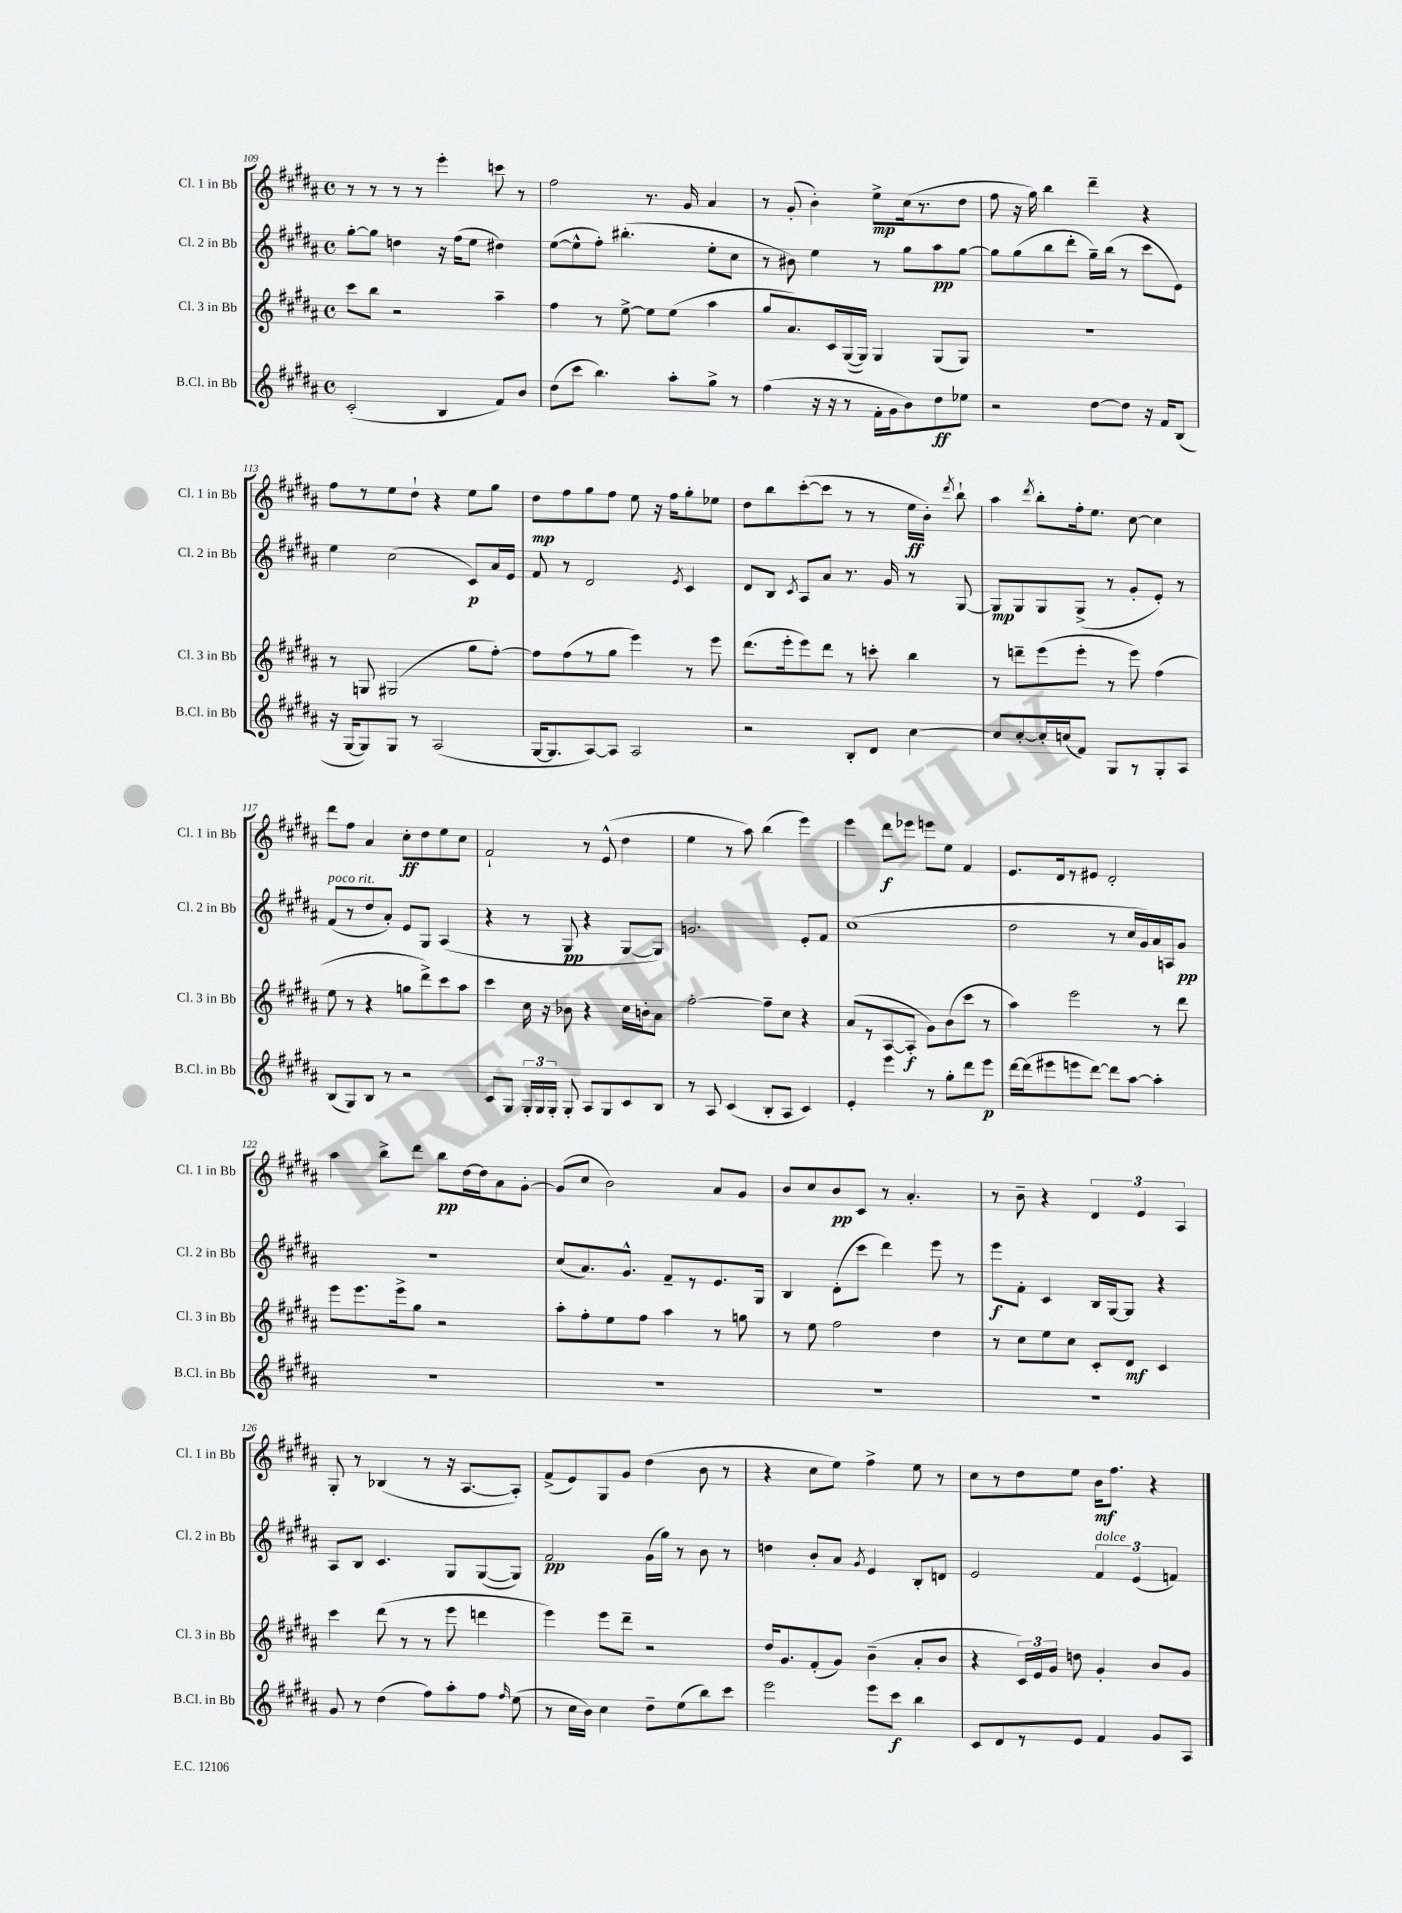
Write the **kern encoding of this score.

**kern	**dynam	**kern	**dynam	**kern	**dynam	**kern	**dynam
*part4	*part4	*part3	*part3	*part2	*part2	*part1	*part1
*staff4	*staff4	*staff3	*staff3	*staff2	*staff2	*staff1	*staff1
*I"B.Cl. in Bb	*	*I"Cl. 3 in Bb	*	*I"Cl. 2 in Bb	*	*I"Cl. 1 in Bb	*
*I'B.Cl. in Bb	*	*I'Cl. 3 in Bb	*	*I'Cl. 2 in Bb	*	*I'Cl. 1 in Bb	*
*clefG2	*	*clefG2	*	*clefG2	*	*clefG2	*
*k[f#c#g#d#a#]	*	*k[f#c#g#d#a#]	*	*k[f#c#g#d#a#]	*	*k[f#c#g#d#a#]	*
*M4/4	*	*M4/4	*	*M4/4	*	*M4/4	*
*met(c)	*	*met(c)	*	*met(c)	*	*met(c)	*
=109	=109	=109	=109	=109	=109	=109	=109
(2c#'/	.	8ccc#\L	.	[8gg#'\L	.	8r	.
.	.	8bb\J	.	8gg#\J]	.	8r	.
.	.	2r	.	4ddn\	.	8r	.
.	.	.	.	.	.	8r	.
4B/	.	.	.	16r	.	4eee'\	.
.	.	.	.	(16ff#\KL	.	.	.
.	.	.	.	8ee\J	.	.	.
8f#/L)	.	4aa#~\	.	4dd#X\)	.	8cccn\	.
8b/J	.	.	.	.	.	8r	.
=110	=110	=110	=110	=110	=110	=110	=110
(8dd#\L	.	4ff#\	.	([8ee\L	.	2ff#\	.
8ccc#\J	.	.	.	8ee^^\]	.	.	.
4.bb\)	.	8r	.	8ff#'\J)	.	.	.
.	.	[8ee^\	.	(4.bb#X'\	.	.	.
.	.	8ee\L]	.	.	.	8.r	.
8aa#'\L	.	(8ee\J	.	.	.	.	.
.	.	.	.	.	.	16g#/	.
8gg#^\J	.	4aa#\	.	8ee'\L	.	4a#/	.
8r	.	.	.	8cc#\J	.	.	.
=111	=111	=111	=111	=111	=111	=111	=111
(4ff#\	.	8gg#/L	.	8r	.	8r	.
.	.	8.a#/)	.	8b#X\)	.	(8g#'/	.
16r	.	.	.	4ee\	.	4b'\)	.
16r	.	16c#/L	.	.	.	.	.
8r	.	([16G#/	.	.	.	.	.
.	.	16G#/JJ])	.	.	.	.	.
16f#'\LL	.	4G#/	.	8r	.	8ee^\L	mp
16g#\J	.	.	.	.	.	.	.
8b\)	.	.	.	8gg#\L	.	(16cc#\k	.
.	.	.	.	.	.	8.r	.
8dd#\	ff	(8G#/L	.	8aa#\	pp	.	.
8ee-X\J	.	8G#/J)	.	[8gg#\J	.	8dd#\J	.
=112	=112	=112	=112	=112	=112	=112	=112
2r	.	1r	.	8gg#\L]	.	8ff#\	.
.	.	.	.	(8gg#\	.	16r	.
.	.	.	.	.	.	16gg#\)	.
.	.	.	.	8bb\	.	4bb\	.
.	.	.	.	8ddd#'\J	.	.	.
[8dd#\L	.	.	.	16gg#~\LL)	.	4ddd#~\	.
.	.	.	.	(16bb\JJ	.	.	.
8dd#\J]	.	.	.	8r	.	.	.
16r	.	.	.	8ccc#\L	.	4r	.
16f#/KL	.	.	.	.	.	.	.
(8B/J	.	.	.	8e\J)	.	.	.
!!LO:LB:g=z
=113	=113	=113	=113	=113	=113	=113	=113
16r	.	8r	.	4ee\	.	8ff#\L	.
[16G#/KL	.	.	.	.	.	.	.
8G#/])	.	8Gn/	.	.	.	8r	.
8G#/J	.	(2G#X/	.	(2cc#\	.	8ee\	.
8r	.	.	.	.	.	8dd#`\J	.
(2A#/	.	.	.	.	.	4r	.
.	.	8gg#\L	.	8c#/L)	p	8ee\L	.
.	.	[8ff#'\J)	.	16a#/L	.	8gg#\J	.
.	.	.	.	16e/JJ	.	.	.
=114	=114	=114	=114	=114	=114	=114	=114
[16G#/KL	.	8ff#\L]	.	8f#/	.	8dd#\L	mp
8.G#/]	.	.	.	.	.	.	.
.	.	(8ff#\	.	8r	.	8ff#\	.
[8A#/)	.	8r	.	2d#/	.	8gg#\	.
8A#/J]	.	8gg#\J	.	.	.	8ff#\J	.
2A#/	.	4eee\)	.	.	.	8ee\	.
.	.	.	.	.	.	16r	.
.	.	.	.	.	.	16ff#\KL	.
.	.	.	.	8qe/	.	.	.
.	.	8r	.	4c#/	.	8gg#'\	.
.	.	8eee\	.	.	.	8ee-X\J	.
=115	=115	=115	=115	=115	=115	=115	=115
2r	.	(8.ddd#\L	.	8d#/L	.	8dd#\L	.
.	.	.	.	8B/J	.	8bb\	.
.	.	16eee'\k	.	.	.	.	.
.	.	.	.	8qc#/	.	.	.
.	.	8eee\)	.	8A#/L	.	([8ccc#'\	.
.	.	8ddd#\J	.	8a#/J	.	8ccc#\J]	.
8B'/L	.	8r	.	8.r	.	8r	.
8d#/J	.	8cccn'\	.	.	.	8r	.
.	.	.	.	16g#/	.	.	.
[4cc#\	.	4bb\	.	8r	.	16ee\LL	ff
.	.	.	.	.	.	16b'\JJ)	.
.	.	.	.	.	.	8qddd#/	.
.	.	.	.	[8G#/	.	8bb`\	.
=116	=116	=116	=116	=116	=116	=116	=116
8cc#/L]	.	8r	.	8G#/L]	mp	4aa#\	.
[8cc#'/	.	8dddn~\L	.	8G#/	.	.	.
.	.	.	.	.	.	8qddd#/	.
16cc#'/L]	.	(8eee\	.	8G#/	.	8bb'\L	.
(16ccn/J	.	.	.	.	.	.	.
8f#/J)	.	8eee'\J	.	(8G#^/J	.	16ff#'\k	.
.	.	.	.	.	.	8.ee\J	.
8G#/L	.	8r	.	8r	.	.	.
8r	.	8eee\)	.	8g#'/L	.	[8cc#\	.
8G#'/	.	(4ff#\	.	8e'/J)	.	4cc#\]	.
8A#/J	.	.	.	8r	.	.	.
!!LO:LB:g=z
=117	=117	=117	=117	=117	=117	=117	=117
!	!	!	!	!LO:TX:a:i:t=poco rit.	!	!	!
(8B/L	.	8ee\	.	(8f#/L	.	8ddd#\L	.
8G#/)	.	8r	.	8r	.	8ff#\J	.
8B/J	.	4r	.	8dd#/	.	4a#/	.
8r	.	.	.	8a#'/J)	.	.	.
2r	.	8ggn\L	.	8e/L	.	8cc#'\L	ff
.	.	8ddd#^\)	.	8G#/J	.	8dd#\	.
.	.	8ccc#\	.	(4A#/	.	8ee\	.
.	.	8aa#\J	.	.	.	8cc#\J	.
=118	=118	=118	=118	=118	=118	=118	=118
8c#/L	.	4ccc#\	.	4r	.	2f#`/	.
8G#/J	.	.	.	.	.	.	.
24G#'/LL	.	16cc#\	.	8r	.	.	.
24G#/	.	.	.	.	.	.	.
.	.	16r	.	.	.	.	.
24G#'/JJ	.	.	.	.	.	.	.
8G#'/	.	8b-X\	.	8G#/	pp	.	.
8A#/L	.	4r	.	4r	.	8r	.
8G#/	.	.	.	.	.	(8e^^/	.
8c#/	.	16cc#\LL	.	[8G#/L	.	4dd#\	.
.	.	16bn'\J	.	.	.	.	.
8B/J	.	8a#\J	.	8G#/J])	.	.	.
=119	=119	=119	=119	=119	=119	=119	=119
8r	.	[2ff#'\	.	2.gn/	.	4ee\	.
8A#/	.	.	.	.	.	.	.
(4c#/	.	.	.	.	.	8r	.
.	.	.	.	.	.	8aa#\)	.
8B'/L	.	8ff#~\L]	.	.	.	(4bb\	.
8A#/J	.	8cc#\J	.	.	.	.	.
4c#/)	.	4r	.	8e'/L	.	4eee\)	.
.	.	.	.	8f#/J	.	.	.
=120	=120	=120	=120	=120	=120	=120	=120
4e'/	.	(8a#/L	.	(1cc#	.	4eee\	.
.	.	8r	.	.	.	.	.
4eee\	.	[8A#/	.	.	.	8ddd#\L	f
.	.	8A#'/J]	f	.	.	8eee-X\J	.
8r	.	8g#\L)	.	.	.	8eeen\L	.
8gg#'\L	.	(8b\	.	.	.	8ee\J	.
8ddd#\	.	8ccc#\J	.	.	.	4f#/	.
8eee\J	p	8r	.	.	.	.	.
=121	=121	=121	=121	=121	=121	=121	=121
[16ddd#\LL	.	4aa#\)	.	2dd#\	.	8.e/L	.
(16ddd#\J]	.	.	.	.	.	.	.
8eee#X\	.	.	.	.	.	.	.
.	.	.	.	.	.	16d#/k	.
8eeen\	.	2eee\	.	.	.	8r	.
[8ddd#\J)	.	.	.	.	.	8e#X/J	.
8ddd#\L]	.	.	.	8r	.	2d#'/	.
[8aa#\J	.	.	.	16cc#/LL	.	.	.
.	.	.	.	16g#/)	.	.	.
4aa#'\]	.	8r	.	16a#/	.	.	.
.	.	.	.	16An/J	.	.	.
.	.	8ddd#\	.	8g#/J	pp	.	.
!!LO:LB:g=z
=122	=122	=122	=122	=122	=122	=122	=122
1r	.	8eee\L	.	1r	.	4aa#\	.
.	.	8.eee\	.	.	.	.	.
.	.	.	.	.	.	8bb^\L	.
.	.	16eee^\k	.	.	.	.	.
.	.	8gg#\J	.	.	.	8ddd#\J	.
.	.	2r	.	.	.	8bb\L	pp
.	.	.	.	.	.	[16dd#\L	.
.	.	.	.	.	.	16dd#\J]	.
.	.	.	.	.	.	8a#\	.
.	.	.	.	.	.	[8g#'\J	.
=123	=123	=123	=123	=123	=123	=123	=123
1r	.	8aa#'\L	.	(8cc#/L	.	(8g#/L]	.
.	.	8ff#'\	.	8.a#/)	.	8cc#/J	.
.	.	8ee\	.	.	.	2b\)	.
.	.	.	.	8.g#^^/J	.	.	.
.	.	8ff#\J	.	.	.	.	.
.	.	4aa#\	.	8f#~/L	.	.	.
.	.	.	.	8r	.	.	.
.	.	8r	.	8.e/	.	8a#/L	.
.	.	8ggn\	.	.	.	8g#/J	.
.	.	.	.	16G#/Jk	.	.	.
=124	=124	=124	=124	=124	=124	=124	=124
1r	.	8r	.	4B/	.	8b/L	.
.	.	8ee\	.	.	.	8cc#/	.
.	.	2ff#\	.	(8d#'\L	.	8b/	pp
.	.	.	.	8ccc#\J	.	8c#/J	.
.	.	.	.	4ddd#\)	.	8r	.
.	.	.	.	.	.	4.a#'/	.
.	.	4dd#\	.	8eee\	.	.	.
.	.	.	.	8r	.	.	.
=125	=125	=125	=125	=125	=125	=125	=125
1r	.	8r	.	8eee\L	f	8r	.
.	.	8cc#\L	.	8f#'\J	.	8b~\	.
.	.	8ee\	.	4c#/	.	4r	.
.	.	8cc#\J	.	.	.	.	.
.	.	8c#'/L	.	16B/LL	.	6d#/	.
.	.	.	.	[16G#/J	.	.	.
.	.	8d#/J	mf	8G#/J]	.	.	.
.	.	.	.	.	.	6e/	.
.	.	4c#/	.	4r	.	.	.
.	.	.	.	.	.	6A#/	.
!!LO:LB:g=z
=126	=126	=126	=126	=126	=126	=126	=126
8g#/	.	4ccc#\	.	8A#/L	.	8G#'/	.
8r	.	.	.	8B/J	.	8r	.
(4dd#\	.	(8ddd#\	.	4.c#/	.	(4B-X/	.
.	.	8r	.	.	.	.	.
8ff#\L)	.	8r	.	.	.	8r	.
8aa#'\	.	8eee\	.	8G#/L	.	16r	.
.	.	.	.	.	.	[8.A#/L	.
8ff#\J	.	4dddn\	.	([8G#/	.	.	.
16qqff#/	.	.	.	.	.	.	.
(8ee\	.	.	.	8G#/J])	.	8A#'/J])	.
=127	=127	=127	=127	=127	=127	=127	=127
8r	.	4eee\)	.	2f#/	pp	(8f#^/L	.
16cc#\LL	.	.	.	.	.	8e/)	.
16b\JJ)	.	.	.	.	.	.	.
4cc#\	.	8eee\L	.	.	.	8G#/	.
.	.	8ddd#~\J	.	.	.	8g#/J	.
8dd#~\L	.	2r	.	(16g#\LL	.	(4dd#\	.
.	.	.	.	16gg#\JJ)	.	.	.
(8ee\	.	.	.	8r	.	.	.
8bb\)	.	.	.	8b\	.	8b\	.
8ccc#\J	.	.	.	8r	.	8r	.
=128	=128	=128	=128	=128	=128	=128	=128
2eee\	.	16dd#/KL	.	4ddn\	.	4r	.
.	.	8.g#/	.	.	.	.	.
.	.	(8f#'/	.	8b'/L	.	8cc#\L	.
.	.	8g#/J)	.	8a#/J	.	8ee\J)	.
.	.	.	.	8qg#/	.	.	.
8eee\L	.	(4b~\	.	4e/	.	4ff#^\	.
8ccc#\J	f	.	.	.	.	.	.
4bb\	.	8a#'/L	.	8B'/L	.	8ee\	.
.	.	8b/J	.	8dn/J	.	8r	.
=129	=129	=129	=129	=129	=129	=129	=129
8c#/L	.	4r	.	2e/	.	8cc#\L	.
8d#/	.	.	.	.	.	8r	.
8r	.	24c#/LL)	.	.	.	8dd#\	.
.	.	24e/	.	.	.	.	.
.	.	24g#/JJ	.	.	.	.	.
8e/J	.	8ddn\	.	.	.	8ee\J	.
!	!	!	!	!LO:TX:a:i:t=dolce	!	!	!
4f#/	.	4g#'/	.	6f#/	.	16b\KL	mf
.	.	.	.	.	.	8.ff#\J	.
.	.	.	.	(6e/	.	.	.
8g#/L	.	8b/L	.	.	.	4r	.
.	.	.	.	6fn/)	.	.	.
8A#/J	.	8g#/J	.	.	.	.	.
==	==	==	==	==	==	==	==
*-	*-	*-	*-	*-	*-	*-	*-
